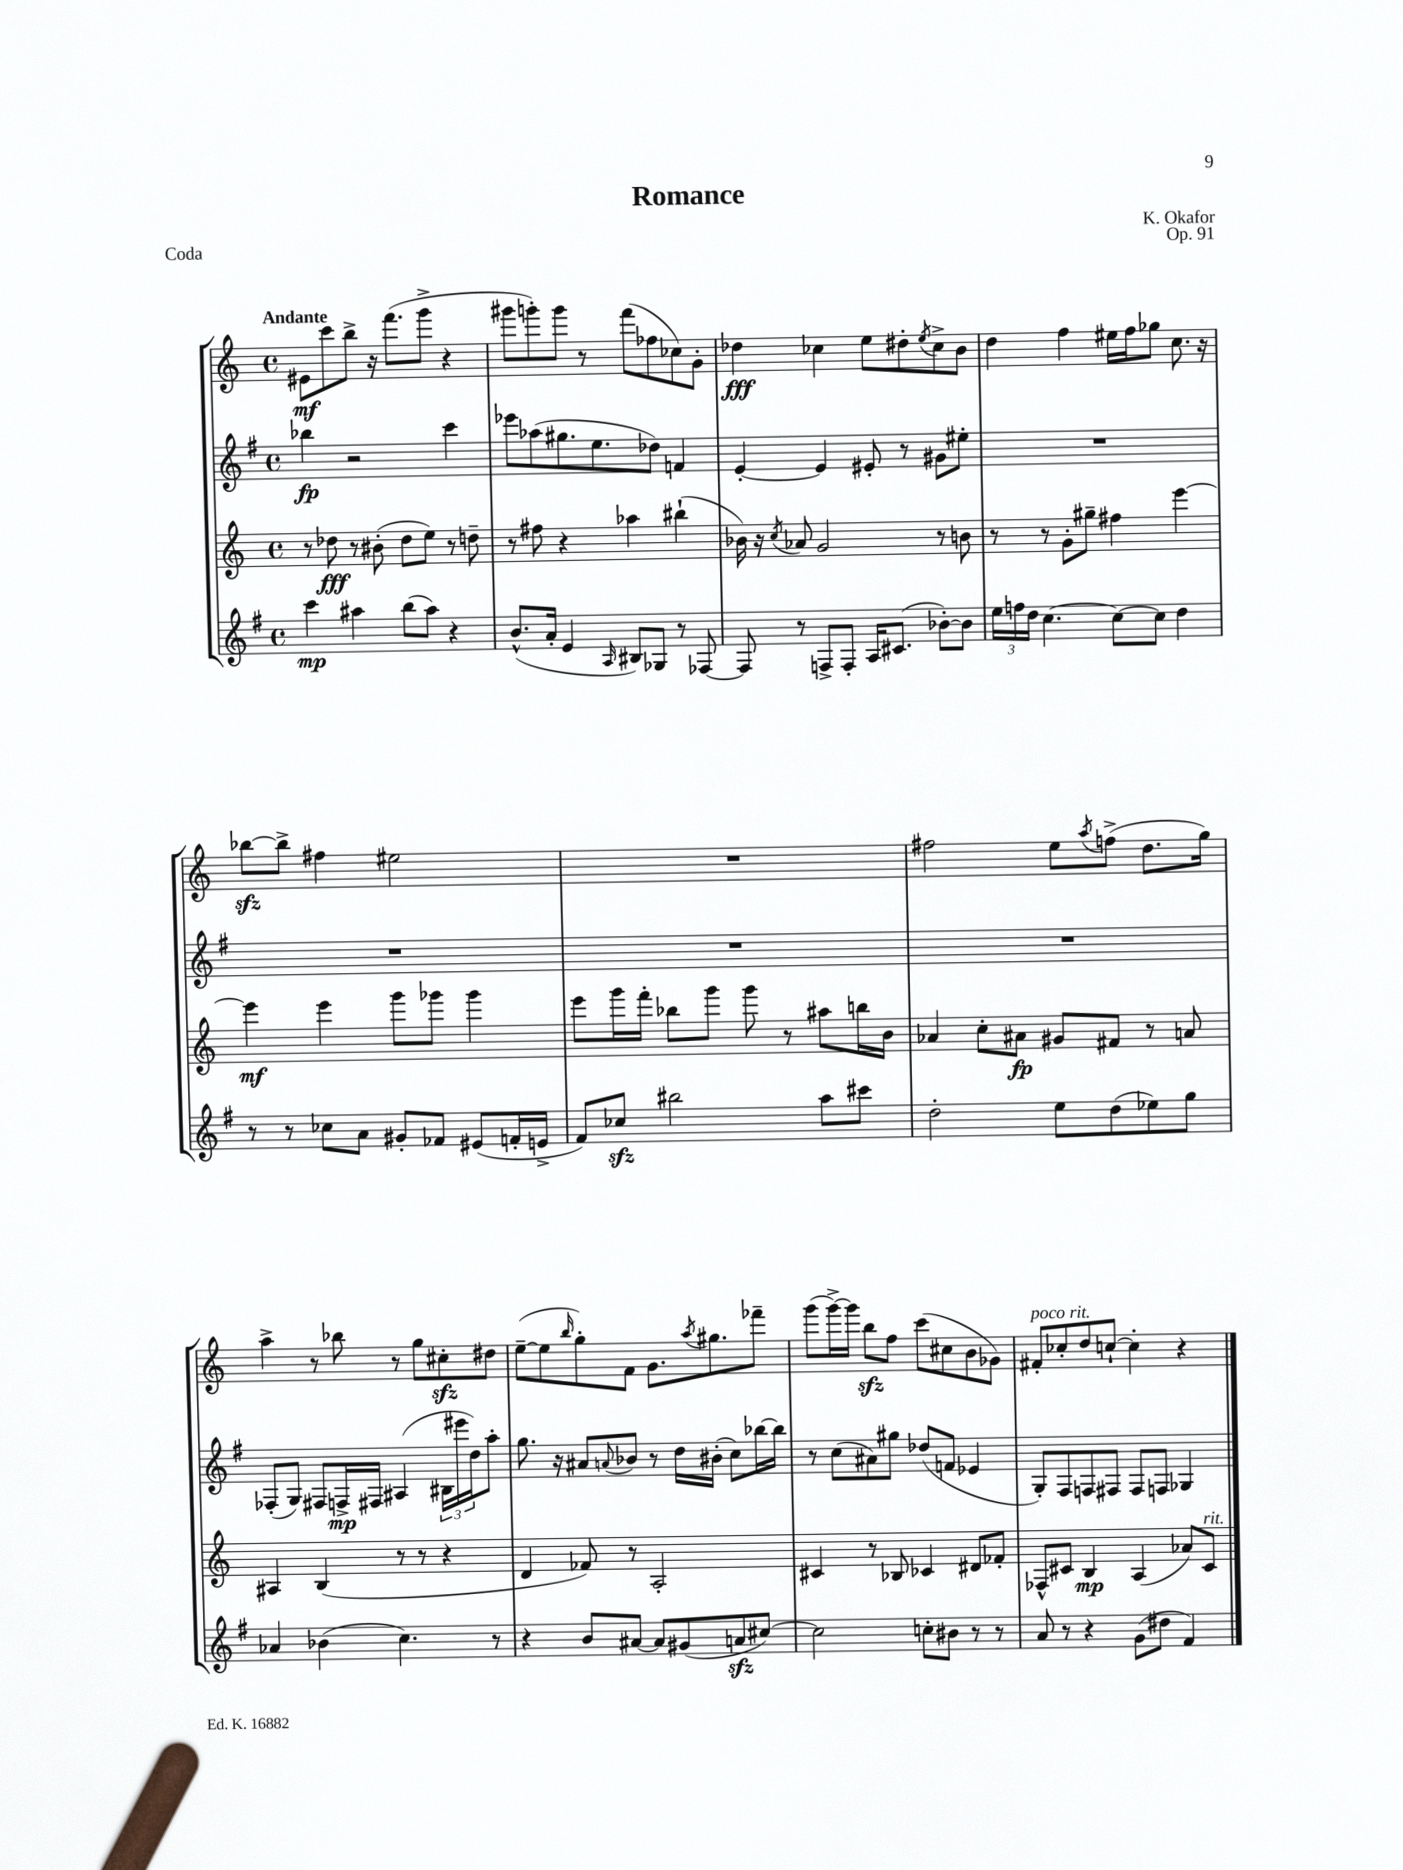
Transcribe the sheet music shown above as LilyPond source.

\header { title = "Romance" composer = "K. Okafor" opus = "Op. 91" piece = "Coda" }
<<
\new StaffGroup <<
\new Staff = "s0" {
    \clef treble \key c \major \defaultTimeSignature \time 4/4 \tempo "Andante"
    eis'8\mf c'''8 b''8-> r16 f'''8.( g'''8-> r4 |
    gis'''8 g'''8-.) g'''8 r8 f'''8( fes''8 ces''8) g'8-. |
    des''4\fff ces''4 e''8 dis''8-. \acciaccatura { e''8 } ces''8-> b'8 |
    d''4 f''4 eis''16 f''16 ges''8 c''8. r16 |
    bes''8~\sfz bes''8-> fis''4 eis''2 |
    R1 |
    fis''2 e''8 \acciaccatura { a''8 } f''8->( d''8. g''16) |
    a''4-> r8 bes''8 r8 g''8 cis''8-.\sfz dis''8 |
    e''8~--( e''8 \grace { b''16 } g''8-.) f'8 g'8. \acciaccatura { a''8 } gis''8. fes'''8-- |
    g'''8( g'''16~->) g'''16 b''8\sfz f''8 c'''8( cis''8 b'8 ges'8) |
    fis'8-.^\markup { \italic "poco rit." } ces''8-. d''8 c''8~-! c''4-. r4 \bar "|." |
}
\new Staff = "s1" {
    \clef treble \key g \major \defaultTimeSignature \time 4/4
    bes''4\fp r2 c'''4 |
    ees'''8 aes''8( gis''8. e''8. des''8) f'4 |
    e'4~-. e'4 eis'8-. r8 gis'8 eis''8-. |
    R1 |
    R1 |
    R1 |
    R1 |
    fes8-.( g8) fis8 f16->\mp fis16 ais4( \tuplet 3/2 { bis16 eis'''16 d''16) } a''8-. |
    g''8. r16 ais'8 \appoggiatura { a'8 } bes'8 r8 d''16 bis'16-.( c''8) bes''16~ bes''16 |
    r8 c''8( ais'8) gis''8 des''8( f'8 ees'4 |
    g8-.) fis8 f8 fis8 fis8 f8 ges4 \bar "|." |
}
\new Staff = "s2" {
    \clef treble \key c \major \defaultTimeSignature \time 4/4
    r8 des''8\fff r8 bis'8-.( des''8 e''8) r8 d''8-- |
    r8 fis''8 r4 aes''4 bis''4-!( |
    bes'16) r16 \acciaccatura { c''8 } aes'8 g'2 r8 b'8 |
    r8 r8 g'8-. gis''8-- fis''4 e'''4~ |
    e'''4\mf e'''4 g'''8 ges'''8 ges'''4 |
    e'''8 g'''16 f'''16-. bes''8 g'''8 g'''8 r8 ais''8 b''16 b'16 |
    aes'4 c''8-. ais'8\fp gis'8 fis'8 r8 a'8 |
    ais4 b4( r8 r8 r4 |
    d'4 fes'8) r8 a2-. |
    cis'4 r8 bes8 ces'4 dis'8 fes'8-. |
    fes8-^ cis'8 b4\mp a4( aes'8) cis'8^\markup { \italic "rit." } \bar "|." |
}
\new Staff = "s3" {
    \clef treble \key g \major \defaultTimeSignature \time 4/4
    c'''4\mp ais''4 b''8( ais''8) r4 |
    b'8.-^( a'16-. e'4 \grace { a16 } bis8) ges8 r8 fes8~ |
    fes8 r8 f8-> f8-. a16 cis'8.( bes'8~-.) bes'8 |
    \tuplet 3/2 { e''16 f''16 d''16 } c''4.~ c''8~ c''8 d''4 |
    r8 r8 ces''8 a'8 gis'8-. fes'8 eis'8( f'16-. e'16-> |
    fis'8) ces''8\sfz bis''2 a''8 cis'''8 |
    d''2-. e''8 d''8( ees''8) g''8 |
    aes'4 bes'4( c''4.) r8 |
    r4 b'8 ais'8~ ais'8 gis'8( a'8\sfz cis''8~) |
    cis''2 c''8-. bis'8 r8 r8 |
    a'8 r8 r4 g'8( dis''8 fis'4) \bar "|." |
}
>>
>>
\layout { \context { \Score \remove "Bar_number_engraver" } }
